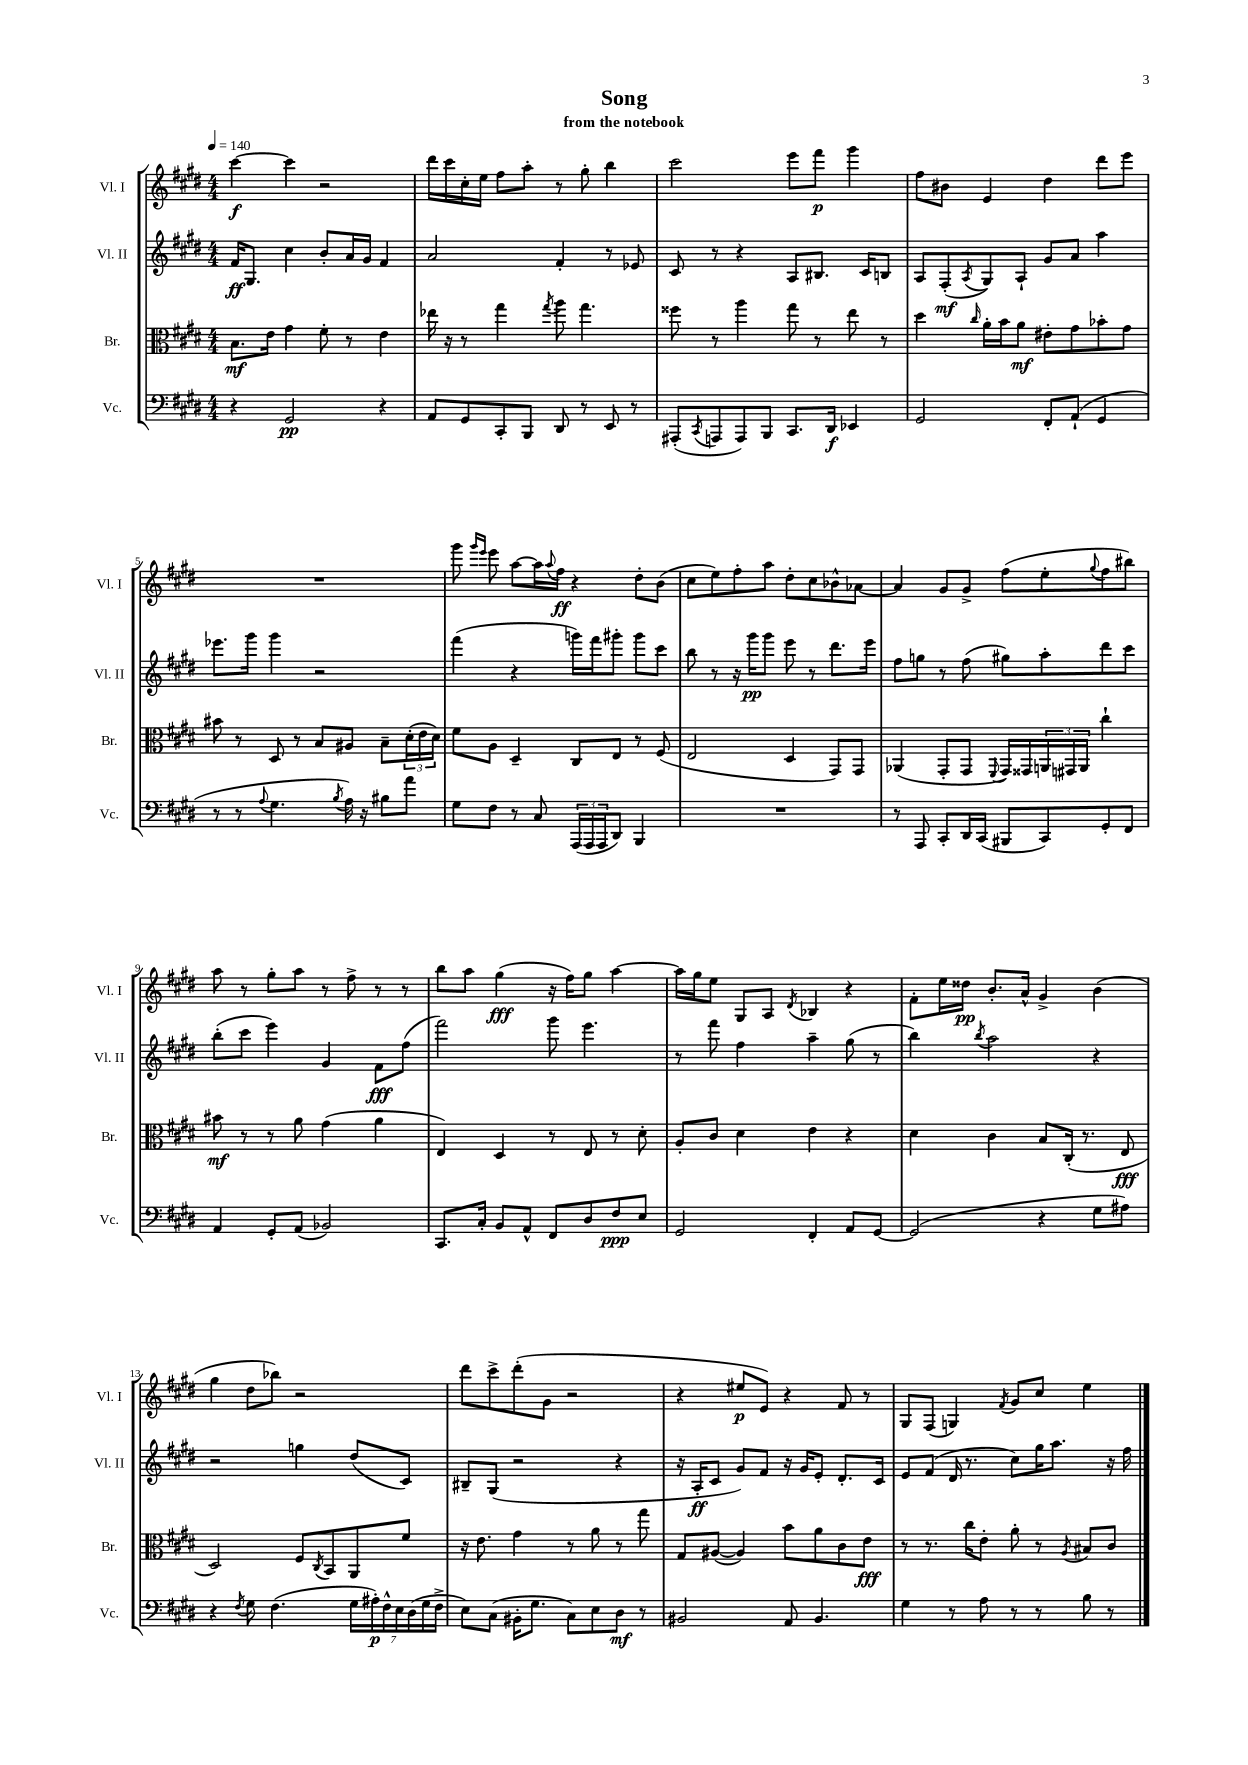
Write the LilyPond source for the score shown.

\header { title = "Song" subtitle = "from the notebook" }
<<
\new StaffGroup <<
\new Staff = "s0" \with { instrumentName = "Vl. I" shortInstrumentName = "Vl. I" } {
    \clef treble \key e \major \numericTimeSignature \time 4/4 \tempo 4 = 140
    cis'''4~\f cis'''4 r2 |
    dis'''16 cis'''16 cis''16-. e''16 fis''8 a''8-. r8 gis''8-. b''4 |
    cis'''2 e'''8 fis'''8\p gis'''4 |
    fis''8 bis'8 e'4 dis''4 dis'''8 e'''8 |
    R1 |
    gis'''8 \grace { gis'''16 e'''16 } e'''8 a''8~ a''16 \appoggiatura { a''8 } fis''16\ff r4 dis''8-. b'8( |
    cis''8 e''8) fis''8-. a''8 dis''8-. cis''8 bes'8-^ aes'8~ |
    aes'4 gis'8 gis'8-> fis''8( e''8-. \appoggiatura { gis''8 } fis''8 bis''8) |
    a''8 r8 gis''8-. a''8 r8 fis''8-> r8 r8 |
    b''8 a''8 gis''4\fff( r16 fis''16) gis''8 a''4~ |
    a''16 gis''16 e''8 gis8 a8 \acciaccatura { dis'8 } bes4 r4 |
    fis'8-. e''16 disis''16\pp b'8.-. a'16-^ gis'4-> b'4( |
    gis''4 dis''8 bes''8) r2 |
    dis'''8 cis'''8-> dis'''8-.( gis'8 r2 |
    r4 eis''8\p e'8) r4 fis'8 r8 |
    gis8 fis8( g4) \acciaccatura { fis'8 } gis'8 cis''8 e''4 \bar "|." |
}
\new Staff = "s1" \with { instrumentName = "Vl. II" shortInstrumentName = "Vl. II" } {
    \clef treble \key e \major \numericTimeSignature \time 4/4
    fis'16\ff gis8. cis''4 b'8-. a'16 gis'16 fis'4 |
    a'2 fis'4-. r8 ees'8 |
    cis'8 r8 r4 a8 bis8. cis'16 b8 |
    a8 fis8-.\mf( \acciaccatura { a8 } gis8) a8-! gis'8 a'8 a''4 |
    ees'''8. gis'''16 gis'''4 r2 |
    fis'''4( r4 g'''16) fis'''16 gis'''8-. gis'''8 cis'''8 |
    b''8 r8 r16 gis'''16\pp gis'''8 e'''8 r8 dis'''8. e'''16 |
    fis''8 g''8 r8 fis''8( gis''8) a''8-. dis'''8 cis'''8 |
    b''8-.( cis'''8 e'''4) gis'4 fis'8\fff fis''8( |
    fis'''2) gis'''8 e'''4. |
    r8 fis'''8 fis''4 a''4-- gis''8( r8 |
    b''4) \acciaccatura { b''8 } a''2 r4 |
    r2 g''4 dis''8( cis'8) |
    bis8-- gis8( r2 r4 |
    r16 a16-.\ff cis'8 gis'8) fis'8 r16 gis'16 e'8-. dis'8.-. cis'16 |
    e'8 fis'8( dis'16 r8. cis''8) gis''16 a''8. r16 fis''16 \bar "|." |
}
\new Staff = "s2" \with { instrumentName = "Br." shortInstrumentName = "Br." } {
    \clef alto \key e \major \numericTimeSignature \time 4/4
    b8.\mf e'16 gis'4 fis'8-. r8 e'4 |
    ees''16 r16 r8 gis''4 \acciaccatura { gis''8 } a''8 gis''4. |
    fisis''8 r8 a''4 gis''8 r8 e''8 r8 |
    dis''4 \grace { cis''16 } a'16-. b'16 a'8\mf eis'8-. gis'8 bes'8-. gis'8 |
    bis'8 r8 dis8 r8 b8 ais8 b8-- \tuplet 3/2 { dis'16-.( e'16 dis'16) } |
    fis'8 a8 dis4-- cis8 e8 r8 fis8( |
    e2 dis4 gis,8) gis,8 |
    aes,4( gis,8-. gis,8 \appoggiatura { fis,8 } gis,16) gisis,16 \tuplet 3/2 { a,16 gis,16 a,16 } cis''4-! |
    bis'8\mf r8 r8 a'8 gis'4( a'4 |
    e4) dis4 r8 e8 r8 dis'8-. |
    a8-. cis'8 dis'4 e'4 r4 |
    dis'4 cis'4 b8 cis16-.( r8. e8\fff |
    dis2) fis8 \acciaccatura { cis8 } b,8 a,8 fis'8 |
    r16 e'8. gis'4 r8 a'8 r8 gis''8 |
    gis8 ais8~( ais4) b'8 a'8 cis'8 e'8\fff |
    r8 r8. cis''16 e'8-. a'8-. r8 \acciaccatura { a8 } bis8 cis'8 \bar "|." |
}
\new Staff = "s3" \with { instrumentName = "Vc." shortInstrumentName = "Vc." } {
    \clef bass \key e \major \numericTimeSignature \time 4/4
    r4 gis,2\pp r4 |
    a,8 gis,8 cis,8-. b,,8 dis,8 r8 e,8 r8 |
    ais,,8-.( \acciaccatura { cis,8 } a,,8 a,,8) b,,8 cis,8. dis,16\f ees,4 |
    gis,2 fis,8-. a,8-!( gis,4 |
    r8 r8 \appoggiatura { a8 } gis4. \acciaccatura { b8 } a16) r16 bis8 a'8 |
    gis8 fis8 r8 cis8 \tuplet 3/2 { a,,16( a,,16 a,,16 } dis,8) b,,4 |
    R1 |
    r8 a,,8 cis,8-. dis,16 cis,16( bis,,8 cis,8) gis,8-. fis,8 |
    a,4 gis,8-. a,8( bes,2) |
    cis,8. cis16-. b,8 a,8-^ fis,8 dis8 fis8\ppp e8 |
    gis,2 fis,4-. a,8 gis,8~ |
    gis,2( r4 gis8 ais8) |
    r4 \acciaccatura { fis8 } gis8 fis4.( \tuplet 7/4 { gis16 ais16-.\p) fis16-^ e16 dis16( gis16 fis16-> } |
    e8) cis8( bis,16-. gis8. cis8) e8 dis8\mf r8 |
    bis,2 a,8 bis,4. |
    gis4 r8 a8 r8 r8 b8 r8 \bar "|." |
}
>>
>>
